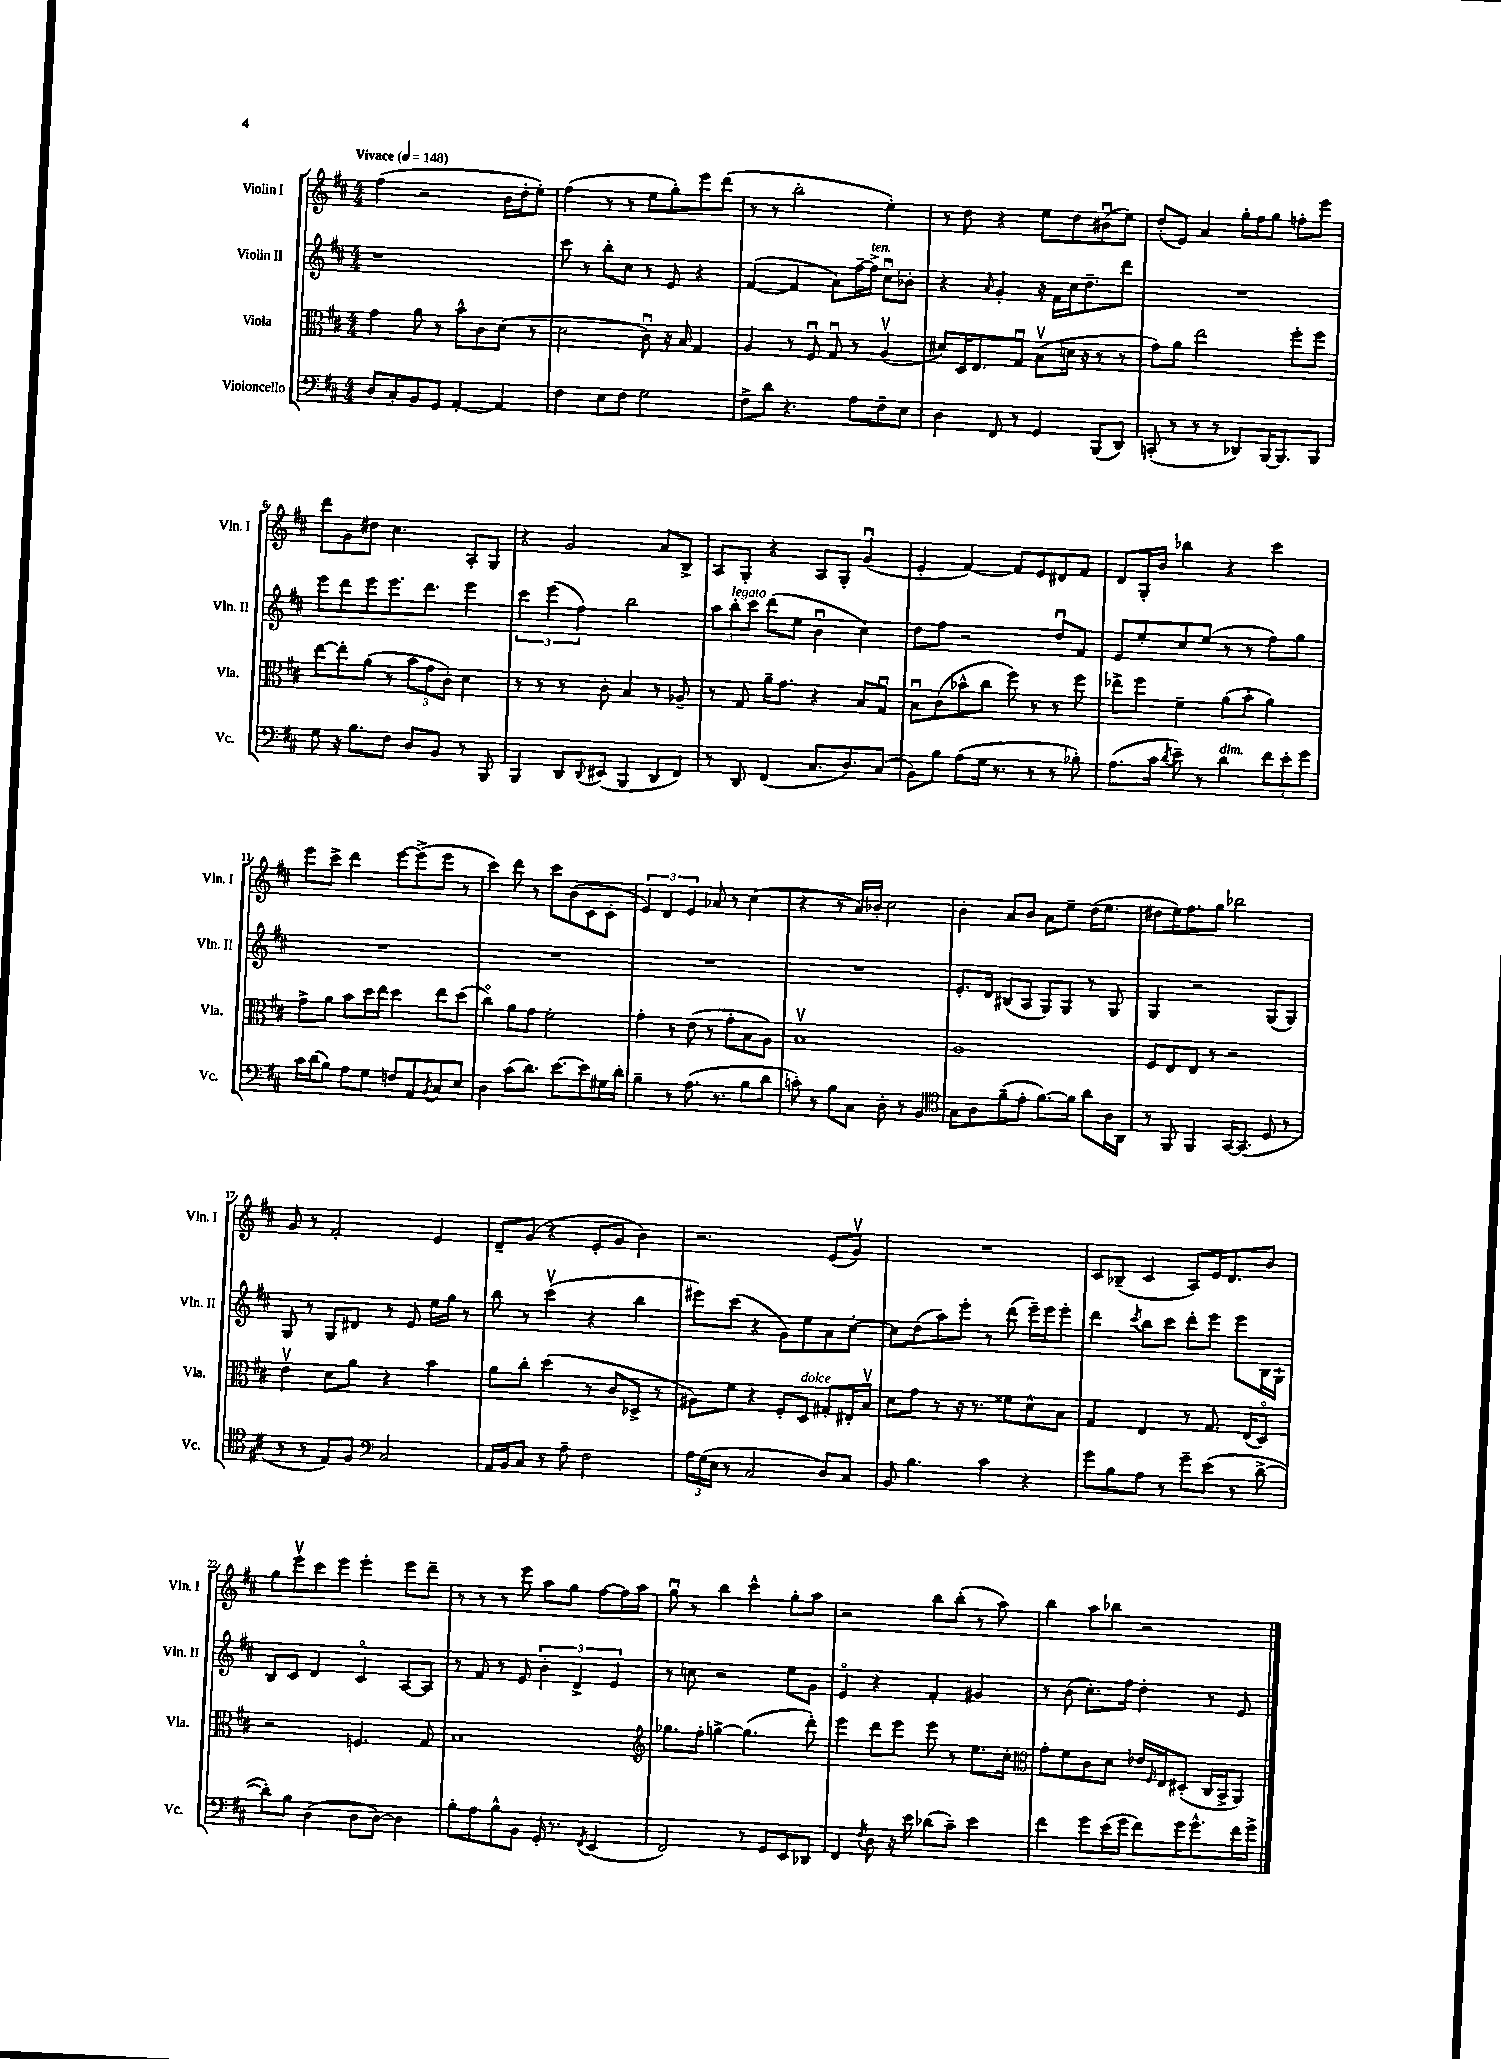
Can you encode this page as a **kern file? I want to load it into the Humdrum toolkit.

**kern	**kern	**kern	**kern
*part4	*part3	*part2	*part1
*staff4	*staff3	*staff2	*staff1
*I"Violoncello	*I"Viola	*I"Violin II	*I"Violin I
*I'Vc.	*I'Vla.	*I'Vln. II	*I'Vln. I
*clefF4	*clefC3	*clefG2	*clefG2
*k[f#c#]	*k[f#c#]	*k[f#c#]	*k[f#c#]
*M4/4	*M4/4	*M4/4	*M4/4
*MM148	*MM148	*MM148	*MM148
=1	=1	=1	=1
!	!	!	!LO:TX:a:B:t=Vivace
8D/L	4g\	1r	(4ff#\
8C#'/	.	.	.
8BB/	8a\	.	2r
8GG/J	8r	.	.
[4AA'/	8b^^\L	.	.
.	8c#\	.	.
4AA/]	(8d\J	.	16b\LL
.	.	.	16dd'\J
.	8r	.	8ee'\J)
=2	=2	=2	=2
4F#\	2d\	8ccc#\	(4ff#\
.	.	8r	.
8E\L	.	8bb'\L	8r
8F#\J	.	8cc#\J	8r
2G\	8c#u\)	8r	8ee\L
.	16r	8e/	8gg'\)
.	16B/	.	.
.	4G/	4r	8eee\
.	.	.	(8ddd\J
=3	=3	=3	=3
8F#^\L	4A/	([4f#/	8r
8d\J	.	.	8r
4.r	8r	4f#/]	2bb'\
.	8F#u/	.	.
.	8Gu/	8a\L)	.
8A\L	8r	[16ff#~\L	.
!	!	!LO:TX:a:i:t=ten.	!
.	.	16ff#^\JJ]	.
8F#~\	(4Av/	8cc#u\L	4ee'\)
8E\J	.	8b-X'\J	.
=4	=4	=4	=4
4D\	8d#X/L)	4r	8r
.	16D/K	.	8dd\
.	8.E/	.	.
.	.	16qqa/	.
8FF#/	.	4g'/	4r
8r	8Gu/J	.	.
4GG/	(8Bv\L	16r	8ee\L
.	.	16f#\LL	.
.	16dn\Jk	16cc#\J	8dd\
.	16r	8.dd~\	.
(8BBB/L	8r	.	(8b#Xu\
8DD/J)	8r	8ddd\J	8ee\J)
=5	=5	=5	=5
(8CCn'/	8g\L)	1r	(8dd'/L
8r	8a\J	.	8e/J)
8r	2ee\	.	4a/
8r	.	.	.
8DD-X/L)	.	.	16gg'\LL
.	.	.	16ff#\J
[16BBB/K	.	.	8gg\J
8.BBB/]	.	.	.
.	8ff#'\L	.	8ffn'\L
8BBB/J	8ff#\J	.	8eee\J
!!LO:LB:g=z
=6	=6	=6	=6
8G\	[8ee\L	8eee\L	8ddd\L
16r	8ee'\]	8ddd\	8g\
8.B\L	.	.	.
.	(8a\J	8eee\	8dd#X\J
8F#\J	8r	8.eee\	4.cc#\
8D/L	12b\L	.	.
.	.	8.ddd\J	.
.	12g\	.	.
8BB/J	.	.	.
.	12c#'\J)	.	.
8r	4d\	4eee\	8A'/L
8BBB/	.	.	8G/J
=7	=7	=7	=7
4BBB/	8r	6ccc#\	4r
.	8r	.	.
.	.	(6eee\	.
8DD/L	8r	.	2g/
.	.	6ff#\)	.
8qqDD/	.	.	.
(8EE#X/J	8c#'\	.	.
4BBB/	4B/	2bb\	.
8DD/L	8r	.	8a/L
8FF#/J)	8A-X~/	.	8B^/J
=8	=8	=8	=8
8r	8r	12aa\L	8A/L
!	!	!LO:TX:a:i:t=legato	!
.	.	12bb'\	.
8DD/	8G/	.	8G'/J
.	.	12ccc#\J	.
(4FF#/	16a~\KL	(8ddd\L	4r
.	8.g\J	.	.
.	.	8ee\J	.
8.C#/L	4r	4bu\	8A/L
.	.	.	8G'/J
8.D/)	.	.	.
.	8B/L	4cc#\)	(4gu/
(8C#/J	8Gu/J	.	.
=9	=9	=9	=9
8BB\L)	8Bu\L	8dd\L	4e'/
8B\J	(8c#\	8ff#\J	.
(8A\L	8b-X^^\	2r	[4f#/)
16G\Jk	8cc#\J	.	.
8.r	.	.	.
.	8ff#\)	.	8f#/L]
8r	8r	.	8e/
8r	8r	8ddu/L	8d#X/
8B-X'\)	8ff#\	8f#/J	8f#/J
=10	=10	=10	=10
(8.A\L	8ee-X^\L	8e/L	8d/L
.	8ff#\J	8ee'/	16G'/L
16c#\Jk	.	.	16b/JJ
8qd/	.	.	.
8e~\)	4f#~\	8cc#/	4bb-X\
8r	.	(8ee/J	.
!LO:TX:a:i:t=dim.	!	!	!
4d\	(8a\L	8r	4r
.	8b'\J	8r	.
12f#\L	4a\)	8ff#\L)	4ccc#\
12e'\	.	.	.
.	.	8gg\J	.
12g\J	.	.	.
!!LO:LB:g=z
=11	=11	=11	=11
16c#\LL	8g^\L	1r	8eee\L
(16d\J	.	.	.
8B\J)	8a\J	.	8ccc#^\J
8A\L	8b\L	.	4ddd\
8G\J	16dd\L	.	.
.	16ee\JJ	.	.
8Fn/L	4dd\	.	[8eee\L
8AA/	.	.	(8eee^\]
8qBB/	.	.	.
8C#/	8ee\L	.	8eee\J
8E/J	(8dd\J	.	8r
=12	=12	=12	=12
4D\	4cc#\)	1r	4ccc#\)
(8c#\L	8a\L	.	8ddd\
8.d\J)	8g\J	.	8r
.	2f#'\	.	8ccc#\L
[8.e\L	.	.	.
.	.	.	(8b\
8e\]	.	.	8c#\
16G#X\L	.	.	8c#'\J
16d'\JJ	.	.	.
=13	=13	=13	=13
4B~\	4g'\	1r	6e/)
.	.	.	6d/
8r	8r	.	.
.	.	.	6e/
(8.A\	(8e\	.	.
.	8r	.	8a-X/
8.r	.	.	.
.	8g'\L	.	8r
8B\L	8B\	.	(4cc#\
8d\J	8A\J)	.	.
=14	=14	=14	=14
8cn'\)	1Bv	1r	4r
8r	.	.	.
8B\L	.	.	8r
8C#\J	.	.	16a/LL)
.	.	.	16b-X'/JJ
8D'\	.	.	2cc#\
8r	.	.	.
4BB/	.	.	.
=15	=15	=15	=15
*clefC4	*	*	*
8G\L	1A	8.e'/L	4b'\
8A\	.	.	.
.	.	16d/Jk	.
(8f#~\	.	(8B#X/L	8a/L
8e'\J	.	8A/J	8b/J
[8.f#\L)	.	8G/L)	8a\L
.	.	8G/J	8ee~\J
16f#\Jk]	.	.	.
8a\L	.	8r	(16dd\KL
.	.	.	8.ee\J
16A\L	.	8G/	.
16AA\JJ	.	.	.
=16	=16	=16	=16
8r	8F#/L	4G/	8dd#X\L
8FF#/	8E/	.	16ee\K)
.	.	.	8.ff#\
4FF#/	8E/J	2r	.
.	8r	.	8gg\J
[16GG/KL	2r	.	2bb-X\
(8.GG/J]	.	.	.
8D/	.	(8G/L	.
8r	.	8G/J)	.
!!LO:LB:g=z
=17	=17	=17	=17
8r	4ev\	8G/	8g/
8r	.	8r	8r
8E/L)	8d\L	8G/L	2f#'/
8F#/J	8a\J	8d#X/J	.
*clefF4	*	*	*
2C#/	4r	8r	.
.	.	8e/	.
.	4b\	16ee\LL	4e/
.	.	16gg\JJ	.
.	.	8r	.
=18	=18	=18	=18
16AA/LL	8a\L	8bb\	8d~/L
16BB/J	.	.	.
8C#/J	8cc#'\J	8r	(8g/J
8r	(4dd\	(4ccc#v\	4r
8A~\	.	.	.
2F#\	8r	4r	8e'/L
.	8c#/L	.	8g/J
.	8D-X^/J	4bb\	4b\)
.	8r	.	.
=19	=19	=19	=19
24A\LL	8A#X\L)	8eee#X\L)	2.r
(24G\	.	.	.
24E\JJ	.	.	.
8r	8f#\J	(8ccc#\J	.
2C#/	4r	4r	.
.	8F#'/L	8g\L)	.
!	!LO:TX:a:i:t=dolce	!	!
.	8D/J	8ee\	.
8D/L)	8G#X'/L	8a\	(8e/L
8C#/J	16E#X'/L	[8cc#'\J	8gv/J)
.	16Bv/JJ	.	.
=20	=20	=20	=20
8BB/	8d\L	8cc#\L]	1r
4.B\	8g\J	(8dd\	.
.	8r	8aa\)	.
.	16r	8eee'\J	.
.	8.r	.	.
4c#\	.	8r	.
.	8f##X\L	(8ddd\	.
4r	8d^^\	16eee~\LL)	.
.	.	16eee\J	.
.	8B\J	8eee'\J	.
=21	=21	=21	=21
8g\L	4G/	4ddd\	8c#/L
8B\	.	.	(8B-X~/J
.	.	8qccc#/	.
8A\J	4E/	8bb\L	4c#/
8r	.	8ccc#\J	.
8g~\L	8r	8ddd'\L	8A/L)
(8e\J	8.G/	8eee\J	16e/K
.	.	.	8.d/
8r	.	8eee\L	.
.	(16E/KL	.	.
[8d^\	8D/J)	16B\L	8b/J
.	.	16G`\JJ	.
!!LO:LB:g=z
=22	=22	=22	=22
8d'\L])	2r	8B/L	8gg\L
8B\J	.	8c#/J	8eeev\
(4D\	.	4d/	8ccc#\
.	.	.	8eee\J
8D\L	4.Fn/	4c#/	4eee'\
[8D\J)	.	.	.
4D\]	.	[8A/L	8eee\L
.	8G/	8A/J]	8ddd~\J
=23	=23	=23	=23
8B'\L	1B	8r	8r
8A\	.	8f#/	8r
8B^^\	.	8r	8r
8BB\J	.	8e/	8eee\
16GG'/	.	6b'\	8aa\L
8.r	.	.	.
.	.	.	8gg\J
.	.	6d^/	.
8qFF#/	.	.	.
(4EE/	.	.	[8ff#\L
.	.	6e/	.
.	.	.	16ff#\L]
.	.	.	16aa\JJ
=24	=24	=24	=24
*	*clefG2	*	*
2FF#/)	8.gg-X\L	8r	8ggu\
.	.	8ccn\	8r
.	16ff#'\Jk	.	.
.	[4ggn^\	2r	4bb\
8r	(4.gg\]	.	4ccc#^^\
8GG/L	.	.	.
8EE/	.	8ee\L	8gg'\L
8DD-X/J	8ddd'\)	8g\J	8aa\J
=25	=25	=25	=25
4FF#/	4eee\	4e/	2r
8qF#/	.	.	.
8D\	8ddd\L	4r	.
16r	8eee\J	.	.
16e\	.	.	.
(8d-X\L	8eee\	4f#'/	8bb\L
8c#~\J)	8r	.	(8bb'\J
4e\	8.ee\L	4g#X/	8r
.	.	.	8aa\)
.	16cc#'\Jk	.	.
=26	=26	=26	=26
*	*clefC3	*	*
4f#\	8g'\L	8r	4bb\
.	8f#\	(8b\	.
8g\L	8c#\	8.cc#'\L)	8aa\L
(16e\L	8d\J	.	8bb-X\J
16g\JJ	.	16ff#\Jk	.
8f#\L)	16e-X/LL	4dd'\	2r
.	16qqF#/	.	.
.	16E/J	.	.
16g\K	(8D#X'/J	.	.
8.g^^\	.	.	.
.	16C#/LL	8r	.
.	16BB^/J	.	.
16f#\L	8AA/J)	8e/	.
16g^\JJ	.	.	.
==	==	==	==
*-	*-	*-	*-
